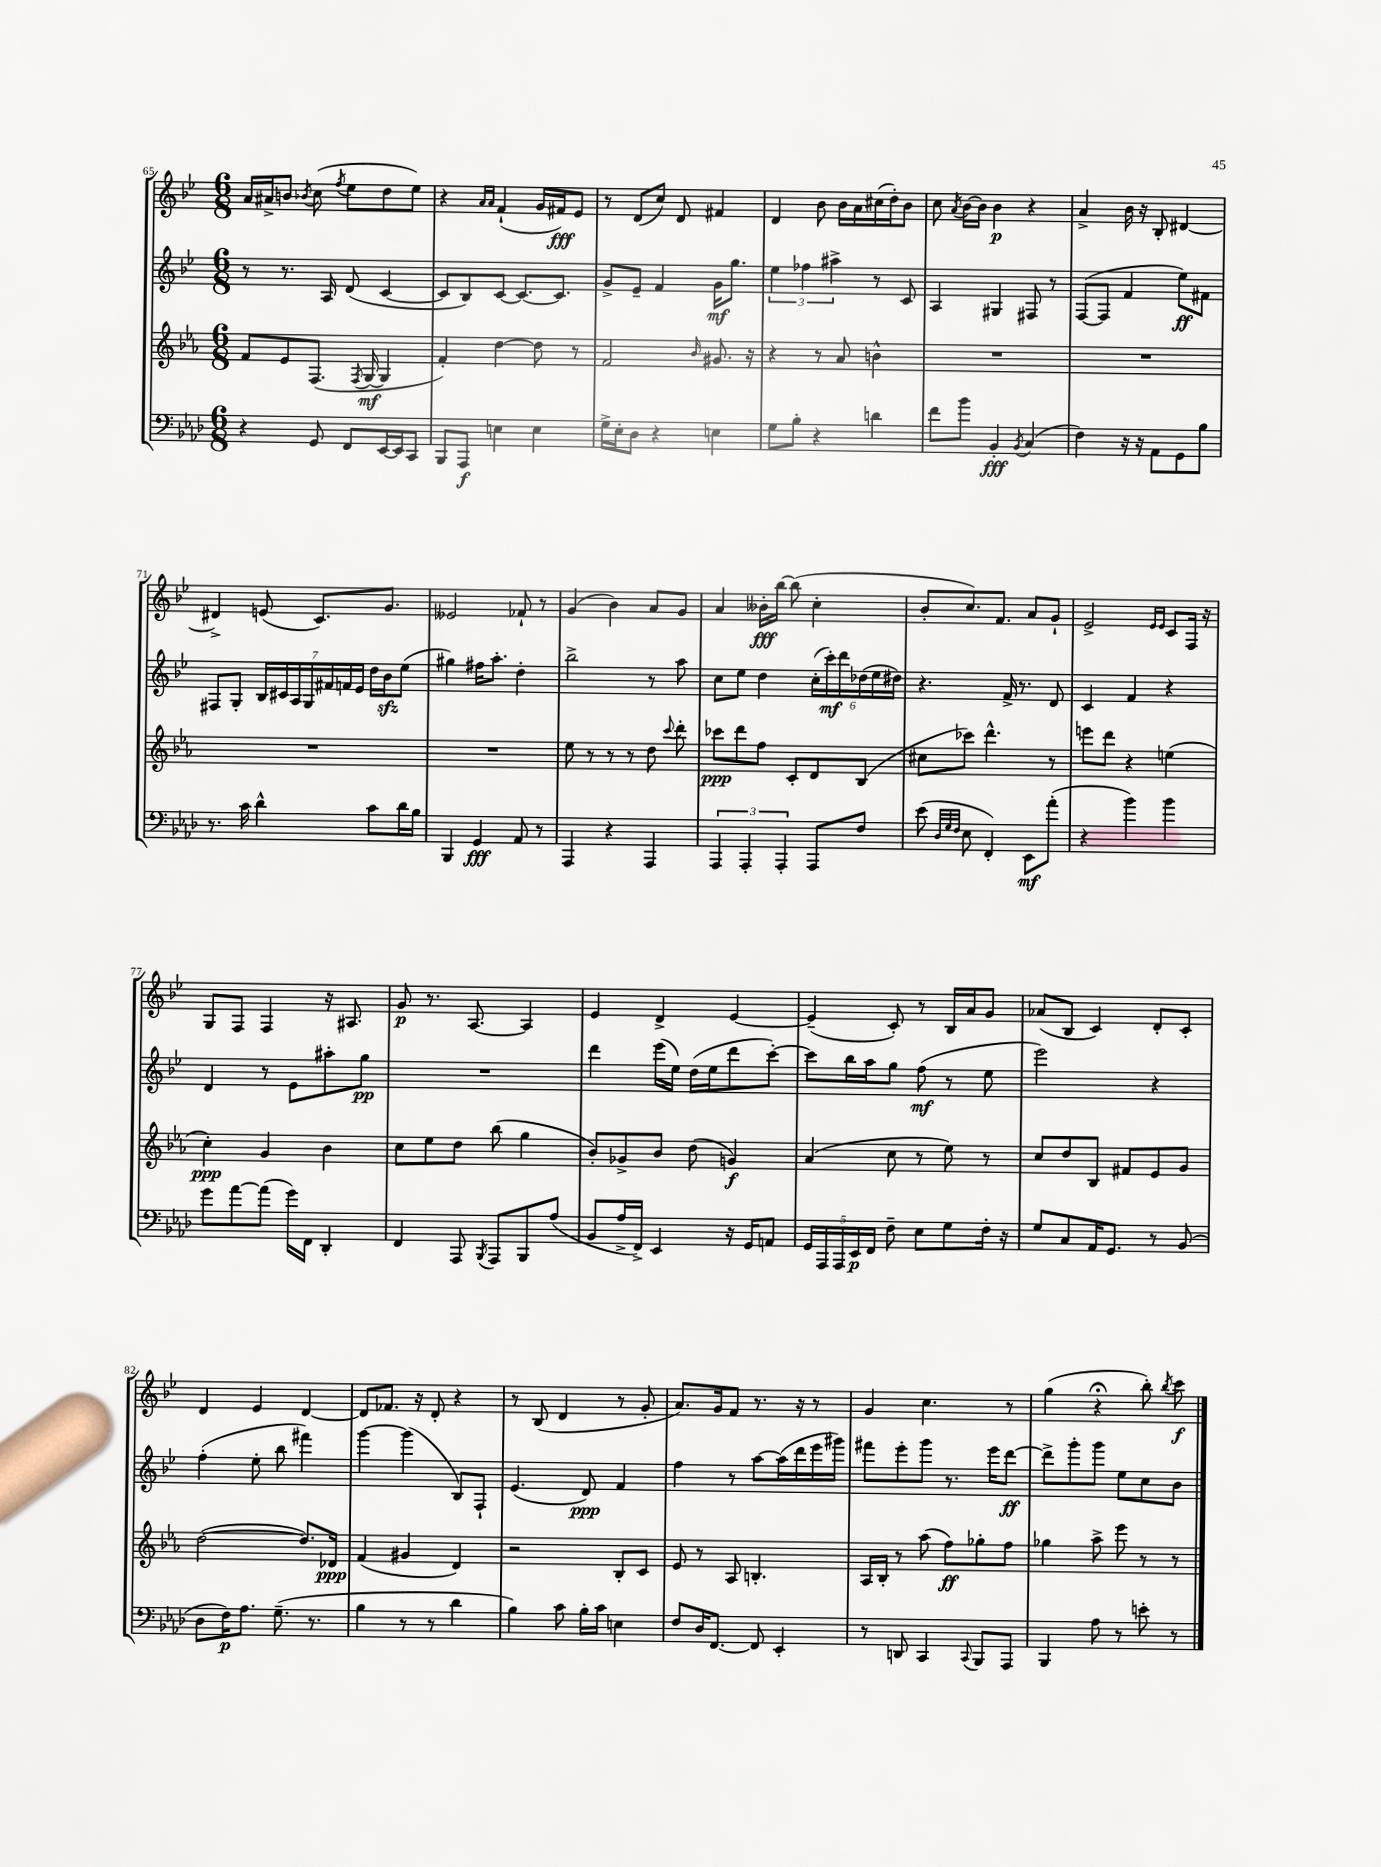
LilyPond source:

<<
\new StaffGroup <<
\new Staff = "s0" {
    \clef treble \key bes \major \numericTimeSignature \time 6/8
    \autoBeamOff a'16[ ais'16-> b'8] \acciaccatura { bes'8 } c''8( \acciaccatura { f''8 } ees''8[ d''8 ees''8]) |
    r4 \grace { a'16[ a'16] } f'4-!( g'16[ fis'16\fff) ees'8] |
    r8 d'8[( c''8]) d'8 fis'4 |
    d'4 bes'8 bes'16[ a'16 cis''16( d''16-.) bes'8] |
    c''8 \acciaccatura { a'8 } bes'16[~ bes'16] bes'4\p r4 |
    a'4-> bes'16 r16 bes8-. dis'4~ |
    dis'4-> e'8( c'8.[) g'8.] |
    eeses'2 fes'8-! r8 |
    g'4( bes'4) a'8[ g'8] |
    a'4 beses'16[-.\fff bes''16]~ bes''8( c''4-. |
    bes'8[-. c''8.) f'8.] a'8[ g'8]-! |
    ees'2-> \grace { ees'16[ ees'16] } c'8[ f16] r16 |
    g8[ f8] f4 r16 ais8. |
    g'8\p r8. a8.~ a4 |
    ees'4 d'4-> ees'4~ |
    ees'4--( c'8-.) r8 bes16[ a'16 g'8] |
    aes'8[( bes8] c'4) d'8[-. c'8]-. |
    d'4 ees'4 d'4~ |
    d'8[ fes'8.] r16 d'8-. r4 |
    r8 bes8( d'4 r8 g'8-. |
    a'8.[) g'16 f'8] r8. r16 r8 |
    g'4 c''4. r8 |
    g''4( r4\fermata bes''8-.) \acciaccatura { bes''8 } c'''8\f \bar "|." |
}
\new Staff = "s1" {
    \clef treble \key bes \major \numericTimeSignature \time 6/8
    \autoBeamOff r8 r8. a16 d'8( c'4~ |
    c'8[ bes8) c'8]~ c'8.[~ c'8.] |
    g'8[-> ees'8]-- f'4 g'16[\mf g''8.] |
    \tuplet 3/2 { ees''4 fes''4 ais''4-> } r8 c'8 |
    a4 gis4 fis8 r8 |
    f8[~( f8] f'4 ees''8[\ff) fis'8] |
    fis8[ g8]-. \tuplet 7/4 { bes16[ cis'16 a16 g16 fis'16 f'16 ees'16] } d''16[ bes'16\sfz ees''8]( |
    gis''4) fis''16[ a''8.]-. d''4-. |
    bes''2-> r8 a''8 |
    c''8[ ees''8] d''4 \tuplet 6/4 { c''16[-.( c'''16-.\mf) d'''16 des''16( ees''16 dis''16]) } |
    r4. f'16-> r8. d'8 |
    c'4 f'4 r4 |
    d'4 r8 ees'8[ ais''8-. g''8]\pp |
    R2. |
    d'''4 ees'''16[( ees''16]) d''16[( ees''16 d'''8 c'''8]~-.) |
    c'''8[ bes''16 a''16 g''8] f''8\mf( r8 ees''8 |
    ees'''2) r4 |
    f''4-.( ees''8-. bes''8 fis'''4) |
    g'''4~ g'''4( bes8[) f8]-! |
    ees'4.( d'8\ppp) f'4 |
    f''4 r8 a''8[~ a''16( d'''16 ees'''16 gis'''16]) |
    fis'''8[ ees'''8-. g'''8] r8. ees'''16[ d'''8]~\ff |
    d'''8[-> g'''8-. g'''8] ees''8[ c''8 bes'8] \bar "|." |
}
\new Staff = "s2" {
    \clef treble \key ees \major \numericTimeSignature \time 6/8
    \autoBeamOff f'8[ ees'8 f8.]( \acciaccatura { f8 } g16~\mf g4 |
    f'4-.) d''4~ d''8 r8 |
    f'2 \grace { bes'16 } gis'8. r16 |
    r4 r8 aes'8 b'4-^ |
    R2. |
    R2. |
    R2. |
    R2. |
    ees''8 r8 r8 r8 d''8 \appoggiatura { c'''8 } d'''8-. |
    ces'''8[\ppp d'''8 f''8] c'8[-. d'8 bes8]( |
    cis''8[ ces'''8]) d'''4.-^ r8 |
    e'''8[ d'''8] r4 e''4( |
    c''4-.\ppp) g'4 bes'4 |
    c''8[ ees''8 d''8] bes''8( g''4 |
    bes'8[-.) ges'8-> bes'8] d''8( g'4\f) |
    aes'4( c''8 r8 ees''8) r8 |
    c''8[ d''8 bes8] fis'8[ ees'8 g'8] |
    d''2~( d''8.[) des'16]\ppp |
    f'4( gis'4 d'4) |
    r2 bes8[-. c'8] |
    ees'8 r8 aes8 b4.-. |
    aes16[ bes16]-. r8 aes''8( f''8[\ff) ges''8-. f''8] |
    ges''4 aes''8-> ees'''8 r8 r8 \bar "|." |
}
\new Staff = "s3" {
    \clef bass \key aes \major \numericTimeSignature \time 6/8
    \autoBeamOff r4 g,8 f,8[ ees,16~ ees,16 c,8] |
    bes,,8[ aes,,8]\f e4 e4 |
    g16[-> ees16-. des8] r4 e4 |
    g8[ bes8]-. r4 d'4 |
    f'8[ bes'8] bes,4-.\fff \acciaccatura { bes,8 } c4( |
    f4) r16 r16 aes,8[ g,8 bes8] |
    r8. c'16 des'4-^ c'8[ des'16 bes16] |
    bes,,4 g,4\fff aes,8 r8 |
    aes,,4 r4 aes,,4 |
    \tuplet 3/2 { aes,,4 aes,,4-. aes,,4-. } aes,,8[ f8] |
    ees'8( \grace { des32[ g32 f32] } ees8 f,4-.) ees,8[\mf aes'8]-.( |
    r4 bes'4) bes'4 |
    g'8[ aes'8~ aes'8]( g'16[) f,16] des,4-. |
    f,4 aes,,8 \acciaccatura { bes,,8 } aes,,8[ bes,,8 aes8]( |
    bes,8[ aes16-> f,16]->) ees,4 r16 g,16[ a,8] |
    \tuplet 5/4 { g,16[ aes,,16 aes,,16 ees,16\p f,16] } f8-- ees8[ g8 f16]-. r16 |
    g8[ c8 aes,16 g,8.] r8 bes,8( |
    des8[ f16\p) aes8.] g8.--( r8. |
    bes4 r8 r8 des'4 |
    bes4) c'8 bes16[-. c'16] e4 |
    f8[ des16 f,8.]~ f,8 ees,4-. |
    r8 d,8 c,4 \appoggiatura { c,8 } bes,,8[ aes,,8] |
    bes,,4 aes8 r8 e'8-. r8 \bar "|." |
}
>>
>>
\layout { \context { \Score currentBarNumber = #65 } }
